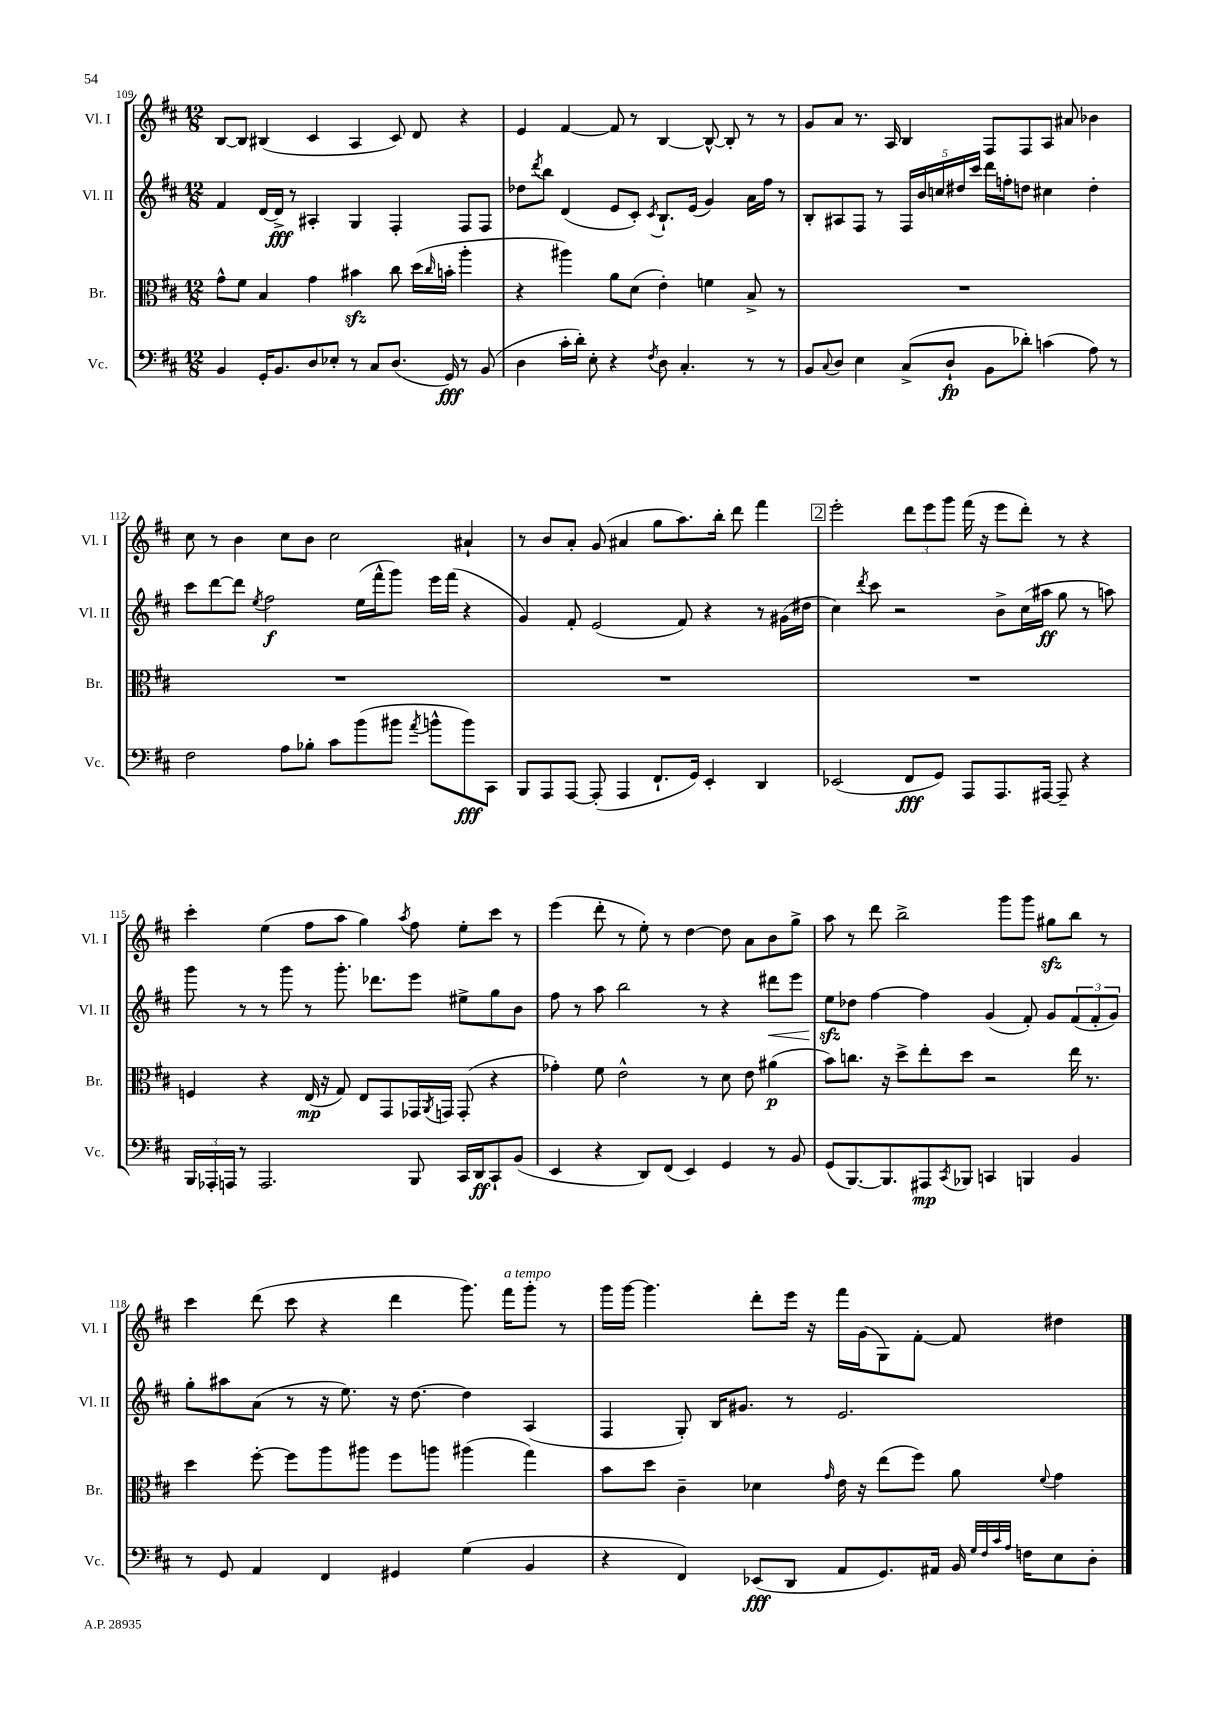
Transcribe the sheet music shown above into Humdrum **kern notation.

**kern	**kern	**kern	**kern
*staff4	*staff3	*staff2	*staff1
*clefF4	*clefC3	*clefG2	*clefG2
*k[f#c#]	*k[f#c#]	*k[f#c#]	*k[f#c#]
*M12/8	*M12/8	*M12/8	*M12/8
4BB/	8g^^\L	4f#/	[8B/L
.	8f#\J	.	8B/]J
16GG'/LK	4B/	[16d/LL	(4B#/
8.BB/	.	16d^/]JJ	.
.	.	8r	.
8D/	4g\	4A#'/	4c#/
8E-'/J	.	.	.
8r	4b#\	4G/	4A/
8C#/L	.	.	.
(8.D/J	8cc#\	4F#'/	8c#/)
.	(16dd\LL	.	8d/
.	16qqcc#/	.	.
16GG/)	16b'\JJ	.	.
8r	4aa'\	8F#/L	4r
(8BB/	.	8F#/J	.
=	=	=	=
4D\	4r	8dd-\L	4e/
.	.	8qddd/	.
.	.	8bb\J	.
16c#'\LL	4aa#\)	(4d/	[4f#/
16d'\JJ)	.	.	.
8E'\	.	.	.
4r	8a\L	8e/L	8f#/]
.	(8d\J	8c#'/J)	8r
8qF#/	.	8qc#/	.
8D\	4e'\)	8.B`/L	[4B/
4.C#'/	.	.	.
.	.	(16e/Jk	.
.	4f\	4g/)	8B^^/_
.	.	.	8B'/]
8r	8B^/	16a\LL	8r
.	.	16ff#\JJ	.
8r	8r	8r	8r
=	=	=	=
8BB/L	1.r	8B'/L	8g/L
8qqC#/	.	.	.
8D/J	.	8A#/	8a/J
4E\	.	8F#/J	8.r
.	.	8r	.
.	.	.	16A/
(8C#^/L	.	20F#/LL	4B/
.	.	20b/	.
.	.	20cc/	.
8D`/J	.	.	.
.	.	20dd#/	.
.	.	20ccc#/JJ	.
8BB\L	.	16ddd\LL	8F#/L
.	.	16ff'\J	.
8d-'\J)	.	8dd\J	8F#/
(4c\	.	4cc#\	8A/J
.	.	.	8a#/
8A\)	.	4dd'\	4b-\
8r	.	.	.
=	=	=	=
2F#\	1.r	8ccc#\L	8cc#\
.	.	[8ddd\	8r
.	.	8ddd\]J	4b\
.	.	8qee/	.
.	.	2ff#\	.
8A\L	.	.	8cc#\L
8B-'\J	.	.	8b\J
8c#\L	.	.	2cc#\
(8b\	.	(16ee\LL	.
.	.	16fff#^^\J	.
8b#\J	.	8ggg\J)	.
8qa/	.	.	.
8b^^\L	.	16eee\LL	.
.	.	(16fff#\JJ	.
8b\)	.	4r	4a#`/
8CC#\J	.	.	.
=	=	=	=
8BBB/L	1.r	4g/)	8r
8AAA/	.	.	8b/L
[8AAA/J	.	8f#'/	8a'/J
(8AAA'/]	.	(2e/	(8g/
4AAA/	.	.	4a#/
8.FF#`/L	.	.	8gg\L
.	.	8f#/)	8.aa\)
16GG/Jk)	.	.	.
4EE'/	.	4r	.
.	.	.	16bb'\Jk
.	.	.	8ddd\
4DD/	.	8r	4fff#\
.	.	(16g#\LL	.
.	.	16dd#\JJ	.
=	=	=	=
(2EE-/	1.r	4cc#\)	2eee'\
.	.	8qddd/	.
.	.	8ccc#\	.
.	.	2r	.
8FF#/L	.	.	12ddd\L
.	.	.	12eee\
8GG/J)	.	.	.
.	.	.	12ggg\J
8AAA/L	.	.	(16fff#\
.	.	.	16r
8.AAA/	.	8b^\L	8eee\L
.	.	(16cc#\L	8ddd'\J)
[16AAA#/Jk	.	16aa#\JJ	.
8AAA#~/]	.	8gg\	8r
4r	.	8r	4r
.	.	8aa\)	.
=	=	=	=
24BBB/LL	4F/	8ggg\	4ccc#'\
24AAA-'/	.	.	.
24AAA/JJ	.	.	.
8r	.	8r	.
2.AAA/	4r	8r	(4ee\
.	.	8ggg\	.
.	(16E/	8r	8ff#\L
.	16r	.	.
.	8G/)	8.ggg'\	8aa\J
.	8E/L	.	4gg\)
.	.	8.ddd-\L	.
.	8GG/	.	.
.	.	.	8qaa/
8BBB/	16GG-/L	8eee\J	8ff#\
.	8qAA/	.	.
.	16GG/JJ	.	.
16CC#/LL	(8GG'/	8ee#^\L	8ee'\L
16DD/J	.	.	.
8CC#`/	4r	8gg\	8ccc#\J
(8BB/J	.	8b\J	8r
=	=	=	=
4EE/	4g-'\)	8ff#\	(4eee\
.	.	8r	.
4r	8f#\	8aa\	8ddd'\
.	2e^^\	2bb\	8r
8DD/L)	.	.	8ee'\)
(8FF#/J	.	.	8r
4EE/)	.	.	[4dd\
.	8r	8r	.
4GG/	8d\	4r	8dd\]
.	8e\	.	8a\L
8r	(4a#\	8ddd#\L	8b\
8BB/	.	8eee\J	8gg^\J
=	=	=	=
(8GG/L	8b\L)	8ee\L	8aa\
[8.BBB/)	8.cc\J	8dd-\J	8r
.	.	[4ff#\	8ddd\
8.BBB/]	16r	.	.
.	8dd^\L	.	2bb^\
8AAA#/	8ee'\	4ff#\]	.
8qCC#/	.	.	.
8BBB-/J	8dd\J	.	.
4CC/	2r	(4g/	.
.	.	.	8ggg\L
4BBB/	.	8f#'/)	8ggg\J
.	.	8g/L	8gg#\L
4BB/	16ee\	(12f#/	8bb\J
.	8.r	.	.
.	.	12f#'/	.
.	.	.	8r
.	.	12g/J)	.
=	=	=	=
8r	4dd\	8gg'\L	4ccc#\
8GG/	.	8aa#\	.
4AA/	[8ff#'\	(8a\J	(8ddd\
.	8ff#\]L	8r	8ccc#\
4FF#/	8aa\	16r	4r
.	.	8.ee\)	.
.	8aa#\J	.	.
4GG#/	8ff#\L	16r	4ddd\
.	.	[8.dd\	.
.	8aa\J	.	.
(4G\	(4aa#\	4dd\]	8.ggg\)
.	.	.	16fff#\LK
4BB/	4gg\)	(4A/	8ggg'\J
.	.	.	8r
=	=	=	=
4r	8b\L	4F#/	16ggg\LL
.	.	.	[16ggg\JJ
.	8dd\J	.	4.ggg\]
4FF#/)	4c#~\	8G'/)	.
.	.	16B/LK	.
.	.	8.g#/J	.
(8EE-/L	4d-\	.	8ddd'\L
8DD/J	.	8r	16eee\Jk
.	.	.	16r
.	16qqg/	.	.
8AA/L	16e\	2.e/	16fff#\LL
.	16r	.	(16g\J
8.GG/)	(8ee\L	.	8G\)
.	8ff#\J)	.	[8f#'\J
16AA#/Jk	.	.	.
16BB/	8a\	.	8f#/]
32qqG/LLL	.	.	.
32qqF#/	.	.	.
32qqc#/	.	.	.
32qqA/JJJ	.	.	.
16F\LK	.	.	.
.	8qqf#/	.	.
8E\	4g\	.	4dd#\
8D'\J	.	.	.
==	==	==	==
*-	*-	*-	*-
